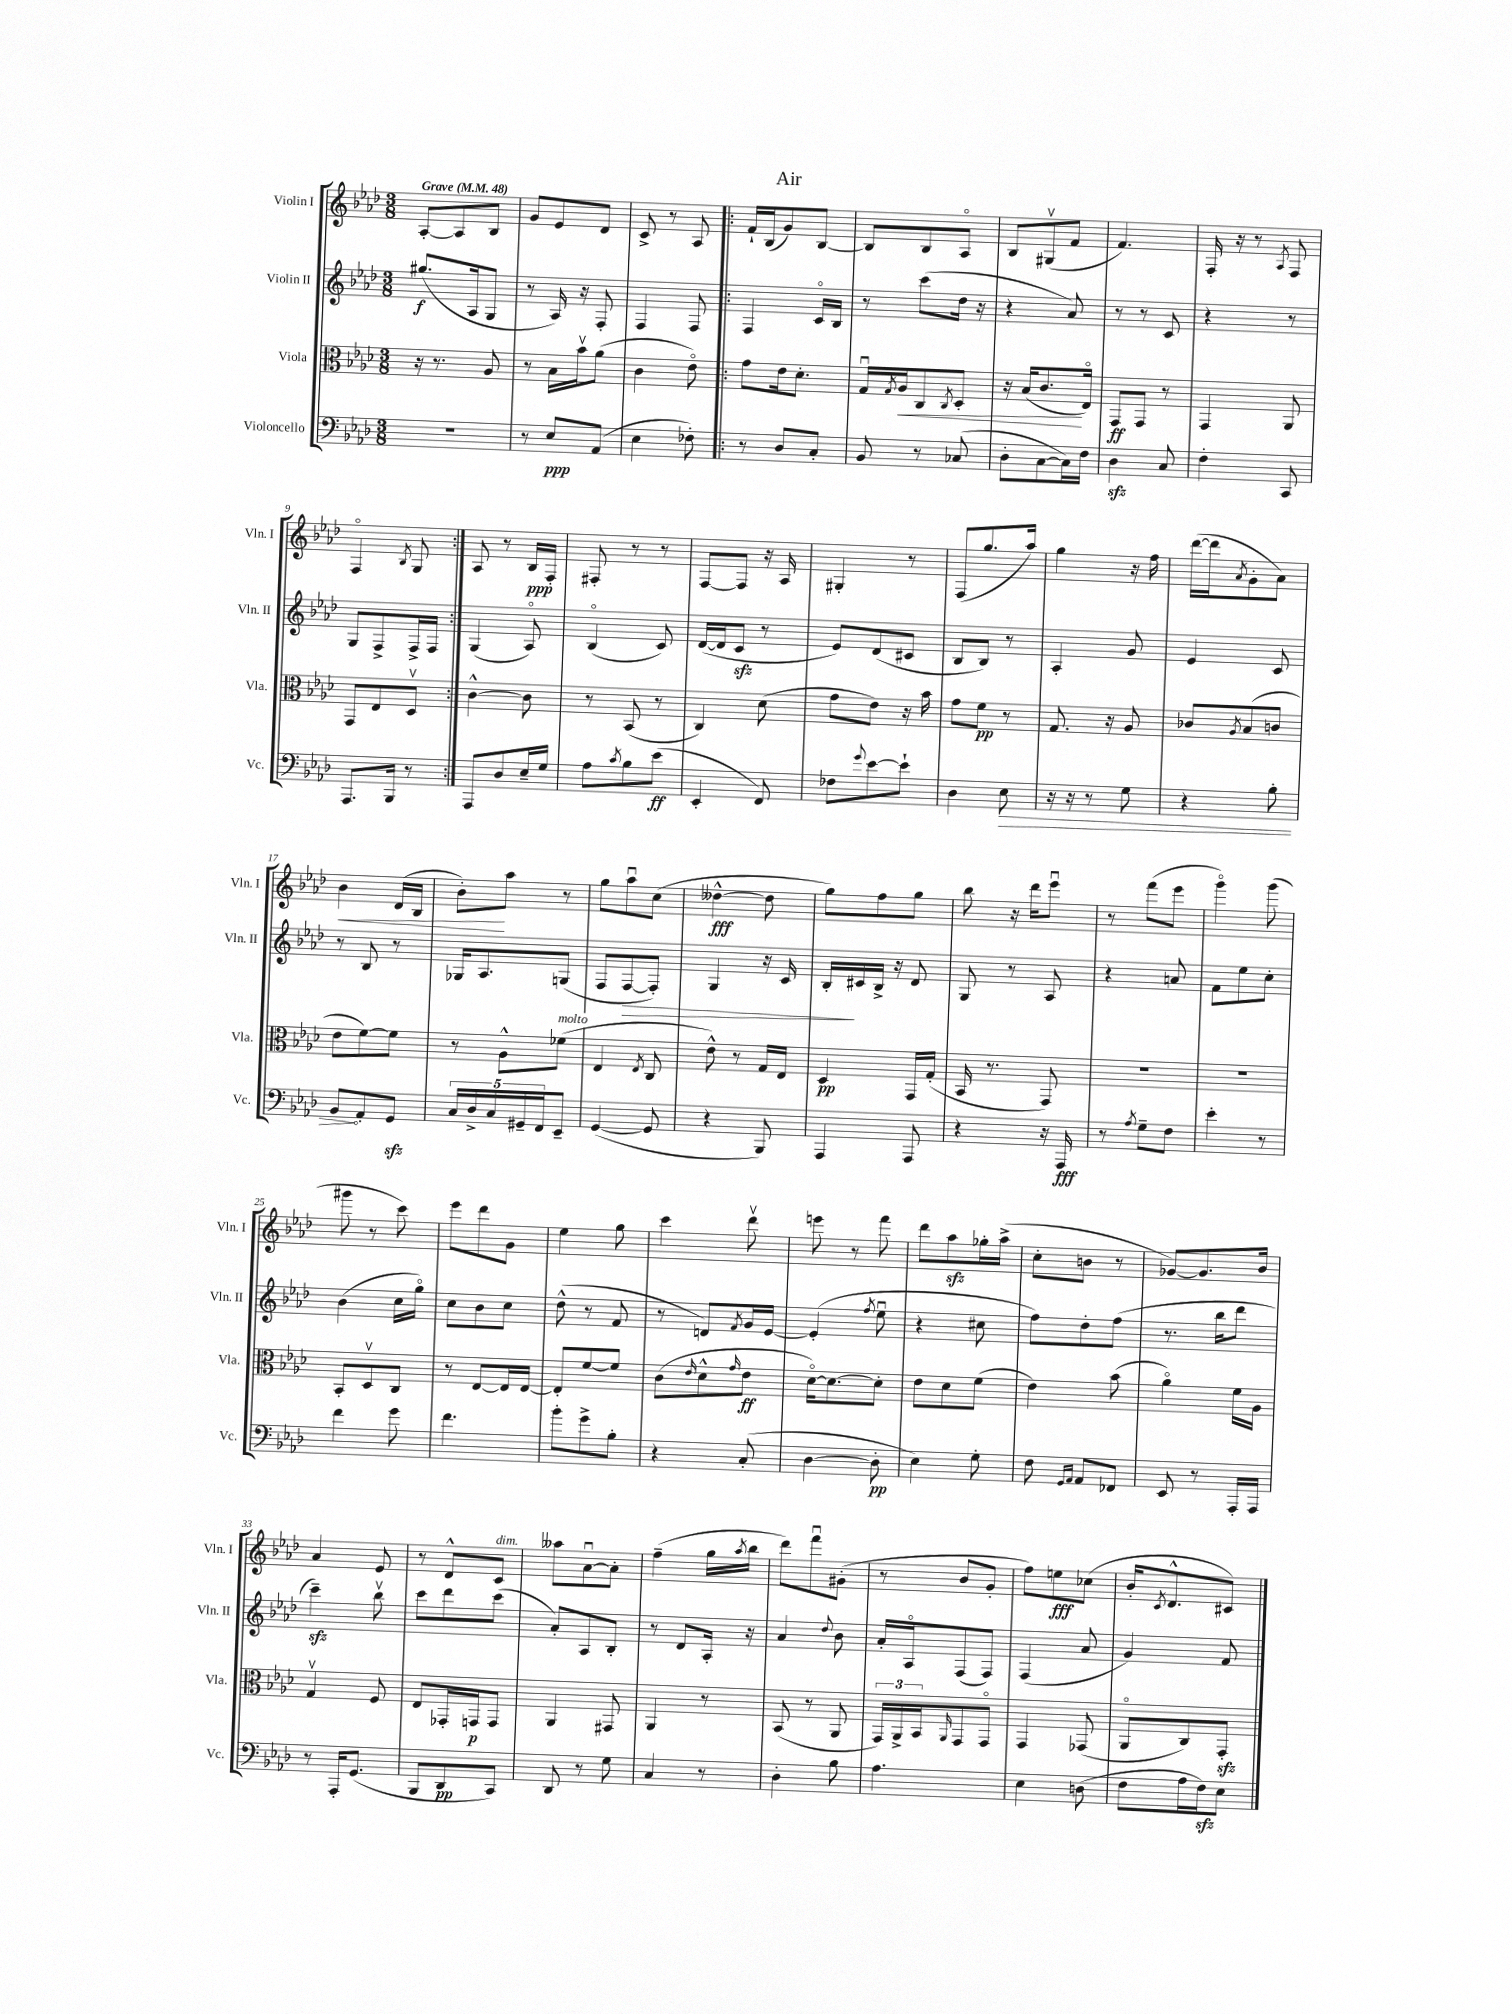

**kern	**kern	**kern	**kern
*staff4	*staff3	*staff2	*staff1
*clefF4	*clefC3	*clefG2	*clefG2
*k[b-e-a-d-]	*k[b-e-a-d-]	*k[b-e-a-d-]	*k[b-e-a-d-]
*M3/8	*M3/8	*M3/8	*M3/8
*MM48	*MM48	*MM48	*MM48
4.r	16r	(8.gg#/L	[8A-'/L
.	8.r	.	.
.	.	.	8A-/]
.	.	16A-/k	.
.	8A-/	8G/J	8B-/J
=	=	=	=
8r	8r	8r	8g/L
8E-/L	16B-\LL	16A-/)	8e-/
.	16b-v\J	16r	.
(8AA-/J	(8a-\J	8F'/	8d-/J
=	=	=	=
4E-\	4c\	4F/	8c^/
.	.	.	8r
8F-'\)	8e-o\)	8F/	8A-/
=!|:	=!|:	=!|:	=!|:
8r	8g\L	4F/	16f`/LL
.	.	.	(16B-/J
8D-/L	16e-\k	.	8g/)
.	8.d-'\J	.	.
8C'/J	.	16co/LL	[8B-/J
.	.	16B-/JJ	.
=	=	=	=
8BB-/	16Gu/LL	8r	8B-/]L
.	8qG/	.	.
.	16A-/J	.	.
8r	8C/	(8ccc\L	8B-/
.	8qC/	.	.
(8C-/	8D-'/J	16dd-\Jk	8A-o/J
.	.	16r	.
=	=	=	=
8D-'\L	16r	4r	8B-/L
.	(16B-/LK	.	.
[8C\	8.c/	.	(8G#v/
16C\]L)	.	8a-/)	8f/J
16F\JJ	16E-o/Jk)	.	.
=	=	=	=
4D-\	8GG/L	8r	4.f/)
.	8GG/J	8r	.
8C/	8r	8c/	.
=	=	=	=
4F'\	4GG/	4r	16F'/
.	.	.	16r
.	.	.	8r
.	.	.	8qA-/
8CC/	8AA-/	8r	8F/
=	=	=	=
8.AAA-/L	8GG/L	8G/L	4Fo/
.	8E-/	8F^/	.
16BBB-/Jk	.	.	.
.	.	.	8qB-/
8r	8D-v/J	16F^/L	8G/
.	.	16F/JJ	.
=:|!	=:|!	=:|!	=:|!
8AAA-/L	[4c^^\	(4G/	8A-/
8D-/	.	.	8r
16E-~/L	8c\]	8A-o/)	16B-/LL
16G/JJ	.	.	16F'/JJ
=	=	=	=
8A-\L	8r	(4B-o/	8F#'/
8qc/	.	.	.
8B-\	(8BB-/	.	8r
(8e-\J	8r	8c/)	8r
=	=	=	=
4EE-'/	4C/)	([16d-/LL	[8F/L
.	.	16d-/]J	.
.	.	8c/J	8F/]J
8FF/)	(8d-\	8r	16r
.	.	.	16A-/
=	=	=	=
8F-\L	8g\L	8e-/L)	4G#'/
8qqg/	.	.	.
[8e-\	8e-\J)	(8d-/	.
8e-`\]J	16r	8c#/J	8r
.	16b-\	.	.
=	=	=	=
4D-\	8g\L	8B-/L	(8F/L
.	8f\J	8B-/J)	8.gg/
8E-\	8r	8r	.
.	.	.	16aa-/Jk)
=	=	=	=
16r	8.G/	4A-'/	4gg\
16r	.	.	.
8r	.	.	.
.	16r	.	.
8G\	8A-/	8g/	16r
.	.	.	16ff\
=	=	=	=
4r	8c-/L	4e-/	([16ddd-\LL
.	.	.	16ddd-\]J
.	8qA-/	.	8qa-/
.	(8B-/	.	8g'\
8B-'\	8c/J	8c/	8a-\J)
=	=	=	=
8BB-/L	8e-\L	8r	4b-\
8AA-'/	[8f\)	8B-/	.
8GG/J	8f\]J	8r	(16d-/LL
.	.	.	16B-/JJ
=	=	=	=
20C/LL	8r	16G-/LK	8b-'\L)
20D-^/	.	.	.
.	.	8.A-/	.
20C/	.	.	.
.	8A-^^\L	.	8aa-\J
20GG#~/	.	.	.
20FF/J	.	.	.
8EE-~/J	(8f-\J	(8G/J	8r
=	=	=	=
([4GG/	4E-/	8F/L	8gg\L
.	.	[8F/	8aa-u\
.	8qE-/	.	.
8GG/]	8C/	8F'/]J)	(8cc\J
=	=	=	=
4r	8e-^^\)	4G/	[4dd--^^\
.	8r	.	.
8BBB-/)	16G/LL	16r	8dd--\]
.	16E-/JJ	16c/	.
=	=	=	=
4AAA-/	4D-/	16B-'/LL	8gg\L)
.	.	16c#/	.
.	.	16B-^/JJ	8ff\
.	.	16r	.
8AAA-/	16GG/LL	8d-/	8gg\J
.	(16G'/JJ	.	.
=	=	=	=
4r	16BB-/	8G/	8bb-\
.	8.r	.	.
.	.	8r	16r
.	.	.	16ddd-\LK
16r	8GG/)	8A-/	8eee-u\J
16AAA-/	.	.	.
=	=	=	=
8r	4.r	4r	8r
8qA-/	.	.	.
8G~\L	.	.	(8fff\L
8F\J	.	8a/	8eee-\J
=	=	=	=
4e-'\	4.r	8f\L	4gggo\)
.	.	8ee-\	.
8r	.	8cc'\J	(8ggg\
=	=	=	=
4f\	8BB-'/L	(4b-\	8ggg#\
.	8D-v/	.	8r
8g\	8C/J	16cc\LL	8ccc\)
.	.	16ggo\JJ)	.
=	=	=	=
4.f\	8r	8cc\L	8eee-\L
.	[8E-/L	8b-\	8ddd-\
.	16E-/]L	8cc\J	8g\J
.	[16E-/JJ	.	.
=	=	=	=
8b-'\L	8E-'/]L	(8dd-^^\	4ee-\
8g^\	[8f/	8r	.
8B-'\J	8f/]J	8f/	8gg\
=	=	=	=
4r	(8c\L	8r	4ccc\
.	16qqe-/	.	.
.	8d-^^\	8d/L)	.
.	16qqg/	8qf/	.
(8C'/	8e-\J	16g/L	8ddd-v\
.	.	[16e-/JJ	.
=	=	=	=
[4D-\	[16d-o\LK)	(4e-'/]	8eee\
.	8.d-\_	.	.
.	.	.	8r
.	.	8qff/	.
8D-'\]	8d-'\]J	8ee-u\	8fff\
=	=	=	=
4E-\)	8e-\L	4r	8ddd-\L
.	8d-\	.	8aa-\
8G'\	(8f\J	8cc#\	16gg-'\L
.	.	.	(16aa-^\JJ
=	=	=	=
8F\	4e-\)	8ff\L)	8cc'\L
16qqGG/LL	.	.	.
16qqAA-/JJ	.	.	.
8AA-/L	.	8dd-'\	8b\J
8FF-/J	(8b-\	(8ff\J	8r
=	=	=	=
8EE-/	4a-o\)	8.r	[8g-/L)
8r	.	.	8.g-/]
.	.	16bb-\LK	.
16AAA-'/LL	16f\LL	8ddd-\J	.
16AAA-/JJ	16A-\JJ	.	16b-/Jk
=	=	=	=
8r	4Gv/	4ccc~\)	4a-/
16AAA-'/LK	.	.	.
(8.GG/J	.	.	.
.	8F/	8bb-v\	8e-/
=	=	=	=
8BBB-/L	8E-/L	8ccc\L	8r
8DD-/	16GG-'/L	8ddd-\	8d-^^/L
.	16GG/J	.	.
8CC/J)	8GG/J	(8ccc\J	8c/J
=	=	=	=
8DD-/	4AA-/	8a-'/L)	8aa--\L
8r	.	8A-/	[8a-u\
8G\	8GG#/	8B-'/J	8a-'\]J
=	=	=	=
4C/	4AA-/	8r	(4ff~\
.	.	8d-/L	.
8r	8r	16A-'/Jk	16gg\LL
.	.	.	8qaa-/
.	.	16r	16bb-\JJ
=	=	=	=
4D-'\	(8BB-/	4a-/	8ddd-\L)
.	8r	.	8fffu\
.	.	8qqdd-/	.
8B-\	8AA-/	8b-\	(8g#'\J
=	=	=	=
4.A-\	24GG/LL)	16a-'/LL	8r
.	24AA-^/	.	.
.	.	16A-o/J	.
.	24BB-/J	.	.
.	16qqAA-/	.	.
.	8GG/	(8F/	8b-/L
.	8GGo/J	8F/J)	8g'/J
=	=	=	=
4E-\	4GG/	(4F/	8ff\L)
.	.	.	8ee\
(8D\	(8GG-/	8a-/	(8cc-\J
=	=	=	=
8F\L	8AA-o/L	4g/)	16b-'/LK
.	.	.	8qc/
.	.	.	8.d-^^/
16A-\L	8C/)	.	.
16F\J)	.	.	.
8E-\J	8GG'/J	8f/	8c#/J)
==	==	==	==
*-	*-	*-	*-
